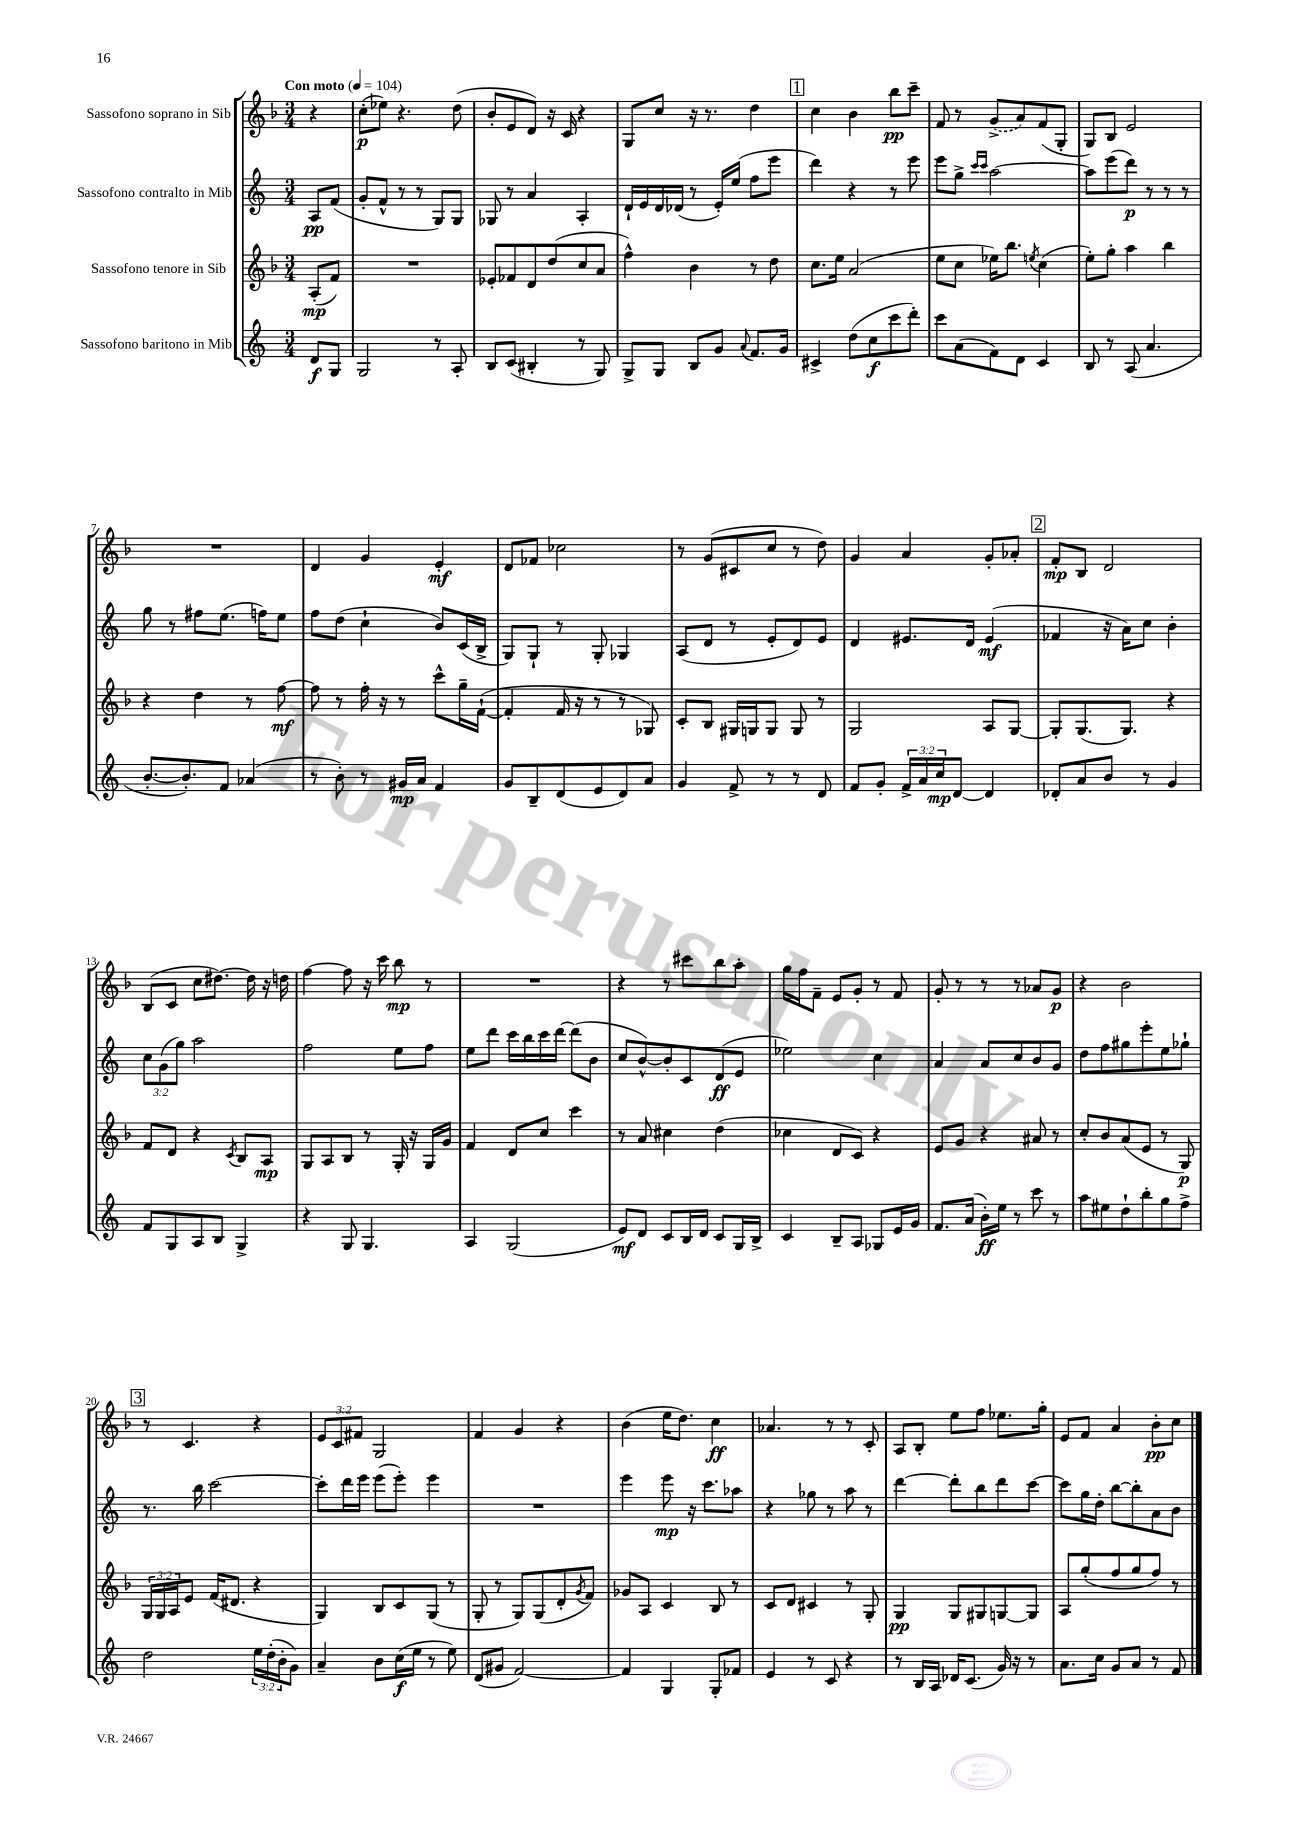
<<
\new StaffGroup <<
\new Staff = "s0" \with { instrumentName = "Sassofono soprano in Sib" } {
    \clef treble \key f \major \numericTimeSignature \time 3/4 \override Staff.TupletNumber.text = #tuplet-number::calc-fraction-text \partial 4 \tempo "Con moto" 4 = 104
    r4 |
    c''8-.\p( ees''8) r4. d''8( |
    bes'8-. e'8 d'8) r16 c'16 r4 |
    g8 c''8 r16 r8. d''4 |
    \mark \markup { \box "1" } c''4 bes'4 bes''8\pp c'''8-- |
    f'8 r8 \once \slurDashed g'8->( a'8) f'8( g8-. |
    g8) bes8 e'2 |
    R2. |
    d'4 g'4 e'4-.\mf |
    d'8 fes'8 ces''2 |
    r8 g'8( cis'8 c''8 r8 d''8) |
    g'4 a'4 g'8-. aes'8-. |
    \mark \markup { \box "2" } f'8-.\mp bes8 d'2 |
    bes8( c'8 c''8 dis''8.~) dis''16 r16 d''16 |
    f''4~ f''8 r16 c'''16 bes''8\mp r8 |
    R2. |
    r4 r8 cis'''8 bes''8 a''8-. |
    g''16 f''16 f'8-- e'8 g'8-. r8 f'8 |
    g'8-. r8 r8 r8 aes'8 g'8\p |
    r4 bes'2 |
    \mark \markup { \box "3" } r8 c'4. r4 |
    \tuplet 3/2 { e'8 c'8 fis'8 } g2 |
    f'4 g'4 r4 |
    bes'4( e''16 d''8.) c''4\ff |
    aes'4. r8 r8 c'8-. |
    a8 bes8-. e''8 f''8 ees''8. g''16-. |
    e'8 f'8 a'4 bes'8-.\pp c''8 \bar "|." |
}
\new Staff = "s1" \with { instrumentName = "Sassofono contralto in Mib" } {
    \clef treble \key c \major \numericTimeSignature \time 3/4 \override Staff.TupletNumber.text = #tuplet-number::calc-fraction-text \partial 4
    a8\pp f'8( |
    g'8-. f'8-^ r8 r8 g8) g8 |
    ges8 r8 a'4 a4-. |
    d'16-! e'16 d'16 des'16( r8 e'16-.) e''16( f''8 e'''8 |
    \mark \markup { \box "1" } d'''4) r4 r8 e'''8 |
    e'''8 g''8-> \grace { c'''16 c'''16 } a''2~ |
    a''8 e'''8( d'''8\p) r8 r8 r8 |
    g''8 r8 fis''8 e''8.( f''16) e''8 |
    f''8 d''8( c''4-! b'8) c'16( b16-> |
    g8) g8-! r8 g8-. ges4 |
    a8( d'8 r8 e'8-. d'8) e'8 |
    d'4 eis'8. d'16 eis'4\mf( |
    \mark \markup { \box "2" } fes'4 r16 a'16) c''8 b'4-. |
    \tuplet 3/2 { c''8 g'8( g''8) } a''2 |
    f''2 e''8 f''8 |
    e''8 d'''8 c'''16 b''16 c'''16 d'''16~ d'''8( b'8 |
    c''8 b'8~-^) b'8-. c'8 d'8\ff( e'8 |
    ees''2) c''4 |
    a'4 a'8 c''8 b'8 g'8 |
    d''8 f''8 gis''8 e'''8-. e''8 ges''8-! |
    \mark \markup { \box "3" } r8. b''16 c'''2~ |
    c'''8-. d'''16 e'''16 e'''8( e'''8-.) e'''4 |
    R2. |
    e'''4 e'''8\mp r16 c'''8. aes''8 |
    r4 ges''8 r8 a''8 r8 |
    d'''4~ d'''8-. b''8 d'''8 c'''8~ |
    c'''8 g''16 d''16-. b''8~ b''8-. a'8 b'8 \bar "|." |
}
\new Staff = "s2" \with { instrumentName = "Sassofono tenore in Sib" } {
    \clef treble \key f \major \numericTimeSignature \time 3/4 \override Staff.TupletNumber.text = #tuplet-number::calc-fraction-text \partial 4
    a8-.\mp( f'8) |
    R2. |
    ees'8-. fes'8 d'8 d''8( c''8 a'8 |
    f''4-^) bes'4 r8 d''8 |
    \mark \markup { \box "1" } c''8. e''16 a'2( |
    e''8 c''8 ees''16) bes''8. \acciaccatura { e''8 } c''4( |
    e''8-.) g''8-. a''4 bes''4 |
    r4 d''4 r8 f''8~\mf |
    f''8 r8 f''16-. r16 r8 c'''8-^ g''16-- f'16~-!( |
    f'4-. f'16 r16 r8 r8 ges8) |
    c'8-. bes8 gis16 g16 g8 g8 r8 |
    g2 a8 g8~ |
    \mark \markup { \box "2" } g8-. g8.( g8.) r4 |
    f'8 d'8 r4 \acciaccatura { c'8 } bes8 a8\mp |
    g8 a8 bes8 r8 g16-. r16 g16 g'16 |
    f'4 d'8 c''8 c'''4 |
    r8 a'8 cis''4 d''4( |
    ces''4 d'8 c'8) r4 |
    e'8 g'8 r4 ais'8 r8 |
    c''8-. bes'8 a'8( e'8 r8 g8\p) |
    \mark \markup { \box "3" } \tuplet 3/2 { g16 g16 a16 } e'8 f'16( dis'8. r4 |
    g4) bes8 c'8 g8( r8 |
    g8-. r8 g8) g8( d'8-. \acciaccatura { g'8 } f'8) |
    ges'8 a8 c'4 bes8 r8 |
    c'8 d'8 cis'4 r8 g8-. |
    g4\pp g8 gis8 g8~ g8 |
    a8 g''8-.( f''8 g''8 f''8) r8 \bar "|." |
}
\new Staff = "s3" \with { instrumentName = "Sassofono baritono in Mib" } {
    \clef treble \key c \major \numericTimeSignature \time 3/4 \override Staff.TupletNumber.text = #tuplet-number::calc-fraction-text \partial 4
    d'8\f g8 |
    g2 r8 a8-. |
    b8 c'8( bis4-. r8 g8) |
    g8-> g8 b8 g'8 \appoggiatura { a'8 } f'8. g'16 |
    \mark \markup { \box "1" } cis'4-> d''8( c''8\f c'''8 d'''8-.) |
    c'''8 a'8( f'8) d'8 c'4 |
    b8 r8 a8( a'4. |
    b'8.~-. b'8.-.) f'8 aes'4( |
    r8 b'8-.) r8 gis'16\mp a'16 f'4 |
    g'8 b8-- d'8( e'8 d'8) a'8 |
    g'4 f'8-> r8 r8 d'8 |
    f'8 g'8-. \tuplet 3/2 { f'16-> a'16 c''16\mp } d'8~ d'4 |
    \mark \markup { \box "2" } des'8-. a'8 b'8 r8 g'4 |
    f'8 g8 a8 b8 g4-> |
    r4 g8 g4. |
    a4 g2( |
    e'8\mf) d'8 c'8 b16 d'16 c'8 g16 b16-> |
    c'4 b8-- a8 ges8 e'16 g'16 |
    f'8. a'16( b'16-.\ff) e''16 r8 c'''8 r8 |
    a''8 eis''8 d''8-! b''8-. g''8 f''8-> |
    \mark \markup { \box "3" } d''2 \tuplet 3/2 { e''16 d''16-.( b'16-. } g'8) |
    a'4-- b'8 c''16\f( e''16 r8 e''8) |
    d'8( gis'8 f'2~) |
    f'4 g4 g8-. fes'8 |
    e'4 r8 c'8 r4 |
    r8 b16 a16 des'16 c'8.( g'16) r16 r8 |
    a'8. c''16 g'8 a'8 r8 f'8 \bar "|." |
}
>>
>>
